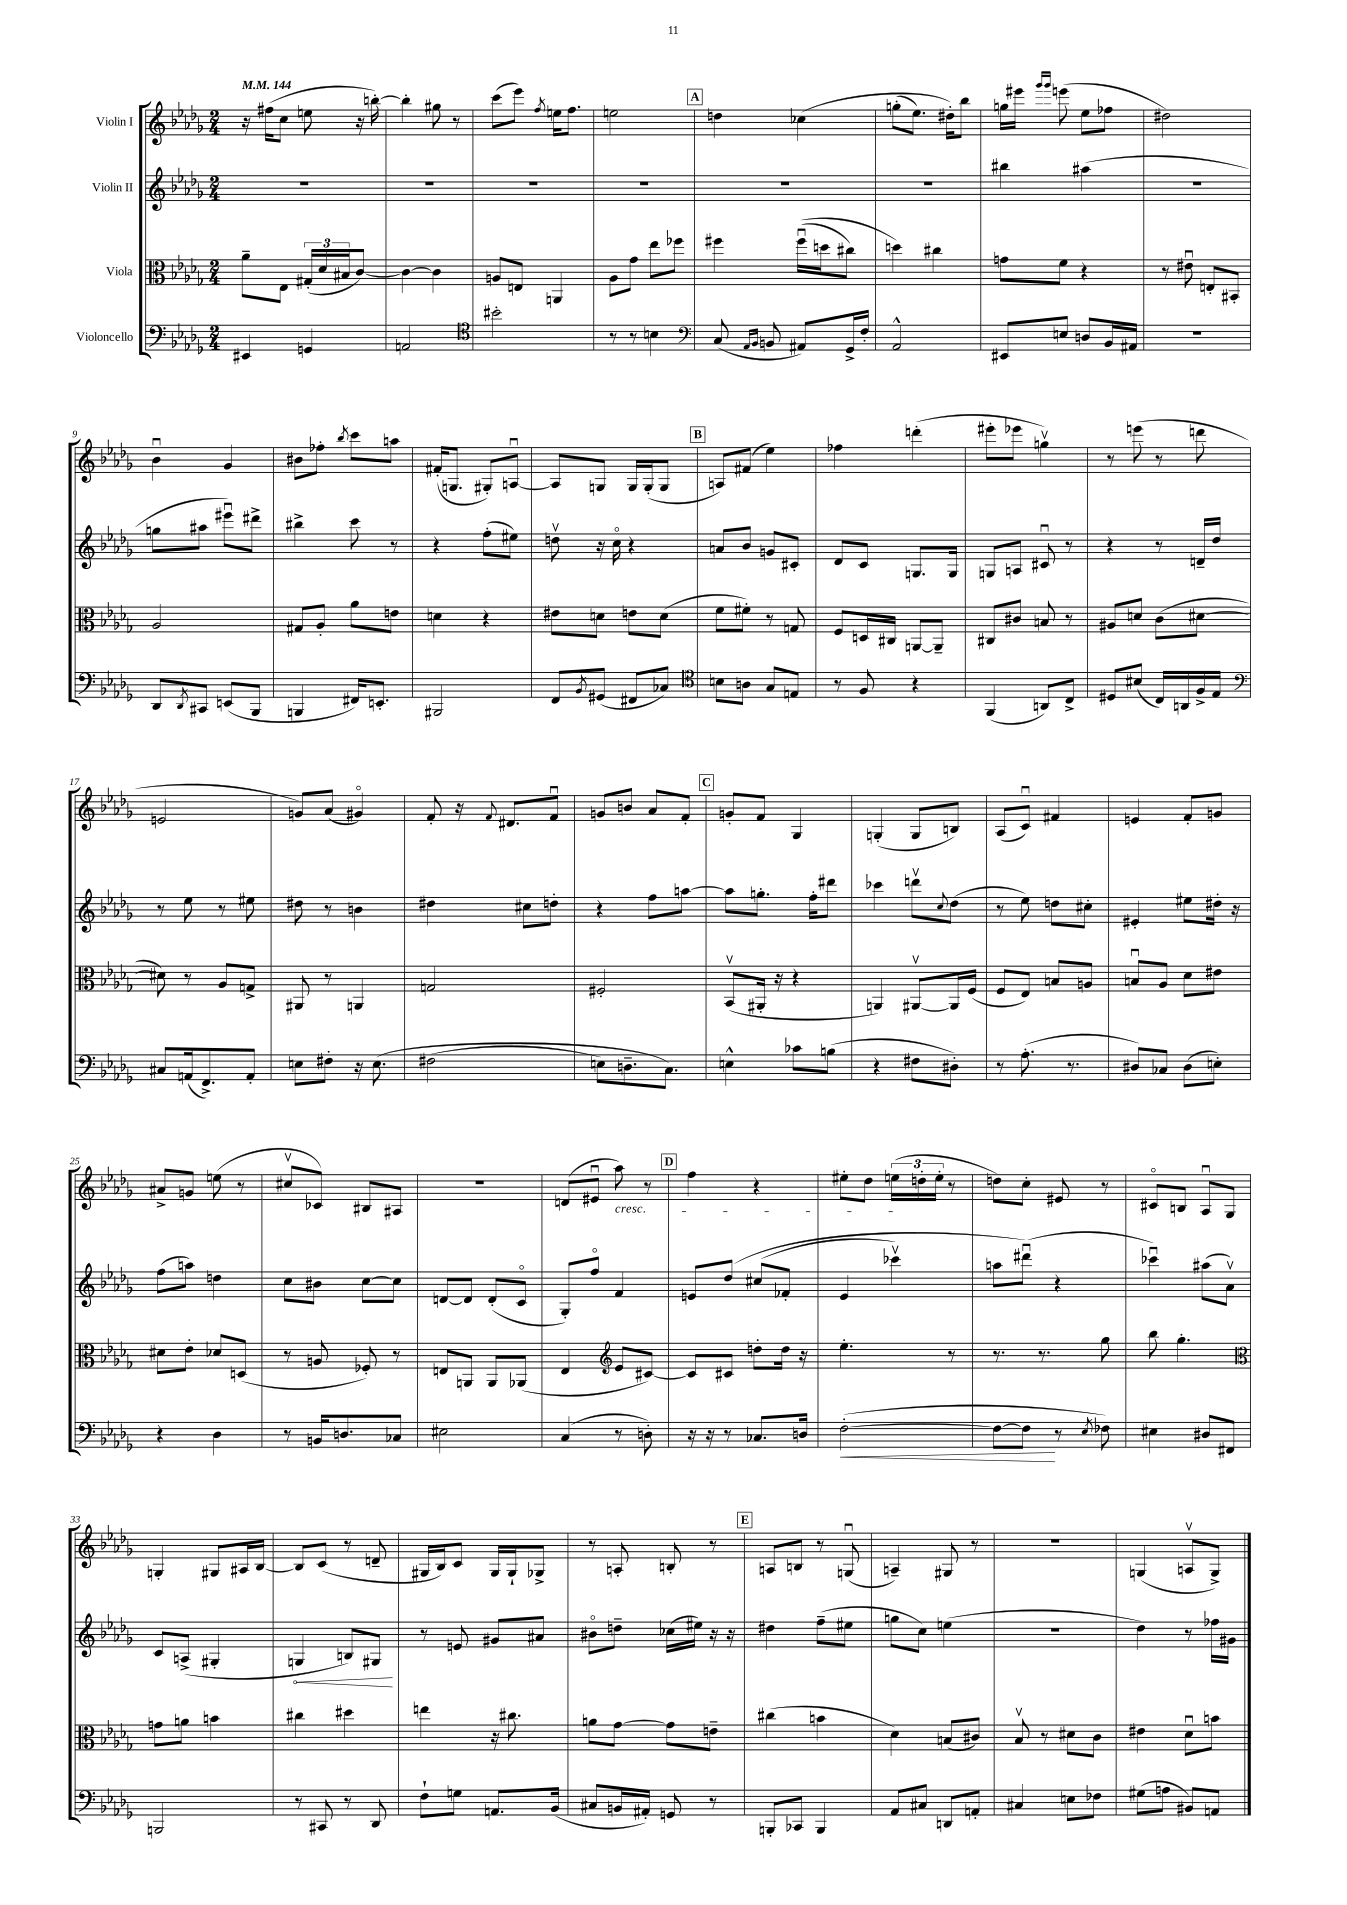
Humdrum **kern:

**kern	**dynam	**kern	**kern	**dynam	**kern
*part4	*part4	*part3	*part2	*part2	*part1
*staff4	*staff4	*staff3	*staff2	*staff2	*staff1
*I"Violoncello	*	*I"Viola	*I"Violin II	*	*I"Violin I
*clefF4	*	*clefC3	*clefG2	*	*clefG2
*k[b-e-a-d-g-]	*	*k[b-e-a-d-g-]	*k[b-e-a-d-g-]	*	*k[b-e-a-d-g-]
*M2/4	*	*M2/4	*M2/4	*	*M2/4
*MM144	*	*MM144	*MM144	*	*MM144
=1	=1	=1	=1	=1	=1
4EE#X/	.	8a-~\L	2r	.	16r
.	.	.	.	.	(16ff#X\KL
.	.	8E-\J	.	.	8cc\J
4GGn/	.	(24G#X'/LL	.	.	8een\
.	.	24d-/	.	.	.
.	.	24B#X/J	.	.	.
.	.	[8c/J)	.	.	16r
.	.	.	.	.	[16bbn'\)
=2	=2	=2	=2	=2	=2
2AAn/	.	4c\_	2r	.	4bb'\]
.	.	4c\]	.	.	8gg#X\
.	.	.	.	.	8r
=3	=3	=3	=3	=3	=3
*clefC4	*	*	*	*	*
2b#X'\	.	8An/L	2r	.	(8ccc\L
.	.	8En/J	.	.	8eee-\J)
.	.	.	.	.	8qff/
.	.	4AAn/	.	.	16een\KL
.	.	.	.	.	8.ff\J
=4	=4	=4	=4	=4	=4
8r	.	8A-\L	2r	.	2een\
8r	.	8g-\J	.	.	.
4Bn\	.	8ee-\L	.	.	.
.	.	8ff-X\J	.	.	.
!!LO:REH:place=s1:t=A
=5	=5	=5	=5	=5	=5
*clefF4	*	*	*	*	*
(8C/	.	4ff#X\	2r	.	4ddn\
16qqAA-/LL	.	.	.	.	.
16qqBB-/JJ	.	.	.	.	.
8BBn/	.	.	.	.	.
8AA#X/L)	.	((16ff#u\LL	.	.	(4cc-X\
.	.	16ddn\J	.	.	.
16GG-^/L	.	8cc#X\J)	.	.	.
16F'/JJ	.	.	.	.	.
=6	=6	=6	=6	=6	=6
2AA-^^/	.	4ddn\)	2r	.	(8ggn'\L
.	.	.	.	.	8.ee-\J)
.	.	4cc#X\	.	.	.
.	.	.	.	.	16dd#X'\KL)
.	.	.	.	.	8bb-\J
=7	=7	=7	=7	=7	=7
8EE#X/L	.	8gn\L	4bb#X\	.	16ggn\LL
.	.	.	.	.	16eee#X\JJ
.	.	.	.	.	16qqggg-/LL
.	.	.	.	.	16qqggg-/JJ
8En/J	.	8f\J	.	.	(8eeen\
8Dn/L	.	4r	(4aa#X\	.	8ee-\L
16BB-/L	.	.	.	.	8ff-X\J
16AA#X/JJ	.	.	.	.	.
=8	=8	=8	=8	=8	=8
2r	.	8r	2r	.	2dd#X\)
.	.	8e#Xu\	.	.	.
.	.	8En'/L	.	.	.
.	.	8BB#X'/J	.	.	.
!!LO:LB:g=z
=9	=9	=9	=9	=9	=9
8DD-/L	.	2A-/	8ggn\L	.	4b-u\
8qDD-/	.	.	.	.	.
8CC#X/J	.	.	8aa#X\J	.	.
(8EEn/L	.	.	8eee#Xu\L)	.	4g-/
8BBB-/J	.	.	8ddd#X^\J	.	.
=10	=10	=10	=10	=10	=10
4BBBn/	.	8G#X/L	4bb#X^\	.	8b#X\L
.	.	8A-'/J	.	.	8ff-X'\J
.	.	.	.	.	8qbb-/
16FF#X/KL)	.	8a-\L	8ccc\	.	8ccc\L
8.EEn'/J	.	.	.	.	.
.	.	8en\J	8r	.	8aan\J
=11	=11	=11	=11	=11	=11
2BBB#X/	.	4dn\	4r	.	(16f#X'/KL
.	.	.	.	.	8.Gn/J
.	.	4r	(8ff'\L	.	8G#X'/L)
.	.	.	8ee#X\J)	.	[8Anu/J
=12	=12	=12	=12	=12	=12
8FF/L	.	8e#X\L	8ddnv\	.	8A/L]
8qBB-/	.	.	.	.	.
(8GG#X/J	.	8dn\J	16r	.	8Gn/J
.	.	.	16cc\	.	.
8FF#X/L	.	8en\L	4r	.	16G/LL
.	.	.	.	.	(16G'/J
8C-X/J)	.	(8d\J	.	.	8G/J
!!LO:REH:place=s1:t=B
=13	=13	=13	=13	=13	=13
*clefC4	*	*	*	*	*
8Bn\L	.	8f\L	8an/L	.	8An/L)
8An\J	.	8f#X'\J)	8b-/J	.	(8f#X/J
8G-/L	.	8r	8gn/L	.	4ee-\)
8En/J	.	8Gn/	8c#X'/J	.	.
=14	=14	=14	=14	=14	=14
8r	.	8F/L	8d-/L	.	4ff-X\
8F/	.	16Dn/L	8c/J	.	.
.	.	16C#X/JJ	.	.	.
4r	.	[8AAn/L	8.Gn/L	.	(4dddn'\
.	.	8AA~/J]	.	.	.
.	.	.	16G/Jk	.	.
=15	=15	=15	=15	=15	=15
(4FF/	.	8C#X/L	8Gn/L	.	8eee#X'\L
.	.	8c#X/J	8An/J	.	8eee-X\J
8AAn/L)	.	8Bn/	8c#Xu/	.	4ggnv\)
8C^/J	.	8r	8r	.	.
=16	=16	=16	=16	=16	=16
8D#X/L	.	8A#X/L	4r	.	8r
(8B#X/J	.	8dn/J	.	.	(8eeen\
16C/LL)	.	(8c\L	8r	.	8r
16AAn/	.	.	.	.	.
16F^/	.	[8d#X\J	16dn~/LL	.	8dddn\
16E-/JJ	.	.	16dd-/JJ	.	.
!!LO:LB:g=z
=17	=17	=17	=17	=17	=17
*clefF4	*	*	*	*	*
8C#X/L	.	8d#X\])	8r	.	2en/
(16AAn/k	.	8r	8ee-\	.	.
8.FF^/)	.	.	.	.	.
.	.	8A-/L	8r	.	.
8AA'/J	.	8Gn^/J	8ee#X\	.	.
=18	=18	=18	=18	=18	=18
8En\L	.	8AA#X/	8dd#X\	.	8gn/L)
8F#X'\J	.	8r	8r	.	(8a-/J
16r	.	4AAn/	4bn\	.	4g#X/)
(8.E\	.	.	.	.	.
=19	=19	=19	=19	=19	=19
(2F#X\	.	2Gn/	4dd#X\	.	8f'/
.	.	.	.	.	16r
.	.	.	.	.	8qqf/
.	.	.	.	.	8.d#X/L
.	.	.	8cc#X\L	.	.
.	.	.	8ddn'\J	.	8fu/J
=20	=20	=20	=20	=20	=20
8En\L)	.	2F#X'/	4r	.	8gn/L
8.Dn~\	.	.	.	.	8bn/J
.	.	.	8ff\L	.	8a-/L
8.C\J)	.	.	.	.	.
.	.	.	[8aan\J	.	8f'/J
!!LO:REH:place=s1:t=C
=21	=21	=21	=21	=21	=21
4En^^\	.	(8BB-v/L	8aa\L]	.	8gn'/L
.	.	16AA#X'/Jk	8.ggn'\J	.	8f/J
.	.	16r	.	.	.
8c-X\L	.	4r	.	.	4G-/
.	.	.	16ff'\KL	.	.
(8Bn\J	.	.	8ddd#X\J	.	.
=22	=22	=22	=22	=22	=22
4r	.	4AAn/)	4ccc-X\	.	(4Gn'/
8F#X\L	.	[8AA#Xv/L	8dddnv\L	.	8G/L
.	.	.	8qqcc/	.	.
8D#X'\J)	.	16AA#/L]	(8dd-\J	.	8Bn/J)
.	.	(16F/JJ	.	.	.
=23	=23	=23	=23	=23	=23
8r	.	8F/L	8r	.	(8A-/L
(8.A-'\	.	8E-/J)	8ee-\)	.	8cu/J)
.	.	8Bn/L	8ddn\L	.	4f#X/
8.r	.	.	.	.	.
.	.	8An/J	8cc#X'\J	.	.
=24	=24	=24	=24	=24	=24
8D#X/L)	.	8Bnu/L	4e#X'/	.	4en/
8C-X/J	.	8A-/J	.	.	.
(8D#\L	.	8d-\L	8ee#X\L	.	8f'/L
8En'\J)	.	8e#X\J	16dd#X'\Jk	.	8gn/J
.	.	.	16r	.	.
!!LO:LB:g=z
=25	=25	=25	=25	=25	=25
4r	.	8d#X\L	(8ff\L	.	8a#X^/L
.	.	8e-'\J	8aan\J)	.	8gn/J
4D-\	.	8d-X/L	4ddn\	.	(8een\
.	.	(8Dn/J	.	.	8r
=26	=26	=26	=26	=26	=26
8r	.	8r	8cc\L	.	8cc#Xv/L
16BBn/KL	.	8An/	8b#X\J	.	8c-X/J)
8.Dn/	.	.	.	.	.
.	.	8F-X'/)	[8cc\L	.	8B#X/L
8C-X/J	.	8r	8cc\J]	.	8A#X/J
=27	=27	=27	=27	=27	=27
2E#X\	.	8En/L	[8dn/L	.	2r
.	.	8AAn/J	8d/J]	.	.
.	.	8AA/L	(8d'/L	.	.
.	.	(8AA-X/J	8c/J	.	.
=28	=28	=28	=28	=28	=28
(4C/	.	4E-/	8G-'/L)	.	(8dn/L
.	.	.	8ff/J	.	8e#Xu/J
*	*	*clefG2	*	*	*
!	!	!	!	!	!LO:TX:b:i:t=cresc.
8r	.	8e-/L	4f/	.	8aa-\)
8Dn'\)	.	[8c#X/J)	.	.	8r
!!LO:REH:place=s1:t=D
=29	=29	=29	=29	=29	=29
16r	.	8c#/L]	8en/L	.	4ff\
16r	.	.	.	.	.
8r	.	8c#X/J	(8dd-/J	.	.
8.C-X/L	.	8ddn'\L	(8cc#X/L	.	4r
.	.	16dd\Jk	8f-X'/J	.	.
16Dn/Jk	.	16r	.	.	.
=30	=30	=30	=30	=30	=30
!	!LO:HP:b	!	!	!	!
([2F'\	<	4.ee-'\	4e-/	.	8ee#X'\L
.	.	.	.	.	8dd-\J
.	.	.	4ccc-Xv\)	.	(24een\LL
.	.	.	.	.	24ddn'\
.	.	.	.	.	24ee'\JJ
.	.	8r	.	.	8r
=31	=31	=31	=31	=31	=31
8F\L_	.	8.r	8aan\L	.	8ddn\L)
8F\J]	.	.	(8ddd#Xu\J)	.	8cc'\J
.	.	8.r	.	.	.
8r	[	.	4r	.	8e#X/
8qE-/	.	.	.	.	.
8F-X\)	.	8gg-\	.	.	8r
=32	=32	=32	=32	=32	=32
4E#X\	.	8bb-\	4ccc-Xu\)	.	8c#X/L
.	.	4.gg-'\	.	.	8Bn/J
8D#X/L	.	.	(8aa#X\L	.	8A-u/L
8FF#X/J	.	.	8a-v\J)	.	8G-/J
!!LO:LB:g=z
=33	=33	=33	=33	=33	=33
*	*	*clefC3	*	*	*
2BBBn/	.	8gn\L	8c/L	.	4Gn'/
.	.	8an\J	(8An^/J	.	.
.	.	4bn\	4G#X'/	.	8G#X/L
.	.	.	.	.	16A#X/L
.	.	.	.	.	[16B-/JJ
=34	=34	=34	=34	=34	=34
!	!	!	!	!LO:HP:b	!
8r	.	4cc#X\	4Gn/	<	8B-/L]
8CC#X/	.	.	.	.	(8c/J
8r	.	4dd#X\	8Bn/L)	.	8r
8DD-/	.	.	8G#X/J	.	8dn~/
.	.	.	.	[	.
=35	=35	=35	=35	=35	=35
8F`\L	.	4een\	8r	.	16G#X/LL
.	.	.	.	.	16B-/J)
8Gn\J	.	.	8en/	.	8c/J
8.AAn/L	.	16r	8g#X/L	.	16G#/LL
.	.	8.cc#X\	.	.	16G#`/J
.	.	.	8a#X/J	.	8G-X^/J
(16BB-/Jk	.	.	.	.	.
=36	=36	=36	=36	=36	=36
8C#X/L	.	8an\L	8b#X\L	.	8r
16BBn/L	.	[8g-\J	8ddn~\J	.	8An'/
16AA#X'/JJ)	.	.	.	.	.
8GGn/	.	8g-\L]	(16cc-X\LL	.	8Bn'/
.	.	.	16ee#X\JJ)	.	.
8r	.	8en~\J	16r	.	8r
.	.	.	16r	.	.
!!LO:REH:place=s1:t=E
=37	=37	=37	=37	=37	=37
8BBBn'/L	.	(4cc#X\	4dd#X\	.	8An/L
8CC-X/J	.	.	.	.	8Bn/J
4BBB/	.	4bn\	(8ff~\L	.	8r
.	.	.	8ee#X\J	.	(8Gnu/
=38	=38	=38	=38	=38	=38
8AA-/L	.	4d-\)	8ggn\L	.	4An~/)
8C#X/J	.	.	8cc\J)	.	.
8DDn/L	.	(8Bn/L	(4een\	.	8G#X/
8AAn'/J	.	8c#X/J)	.	.	8r
=39	=39	=39	=39	=39	=39
4C#X/	.	8B-v/	2r	.	2r
.	.	8r	.	.	.
8En\L	.	8d#X\L	.	.	.
8F-X\J	.	8c\J	.	.	.
=40	=40	=40	=40	=40	=40
(8G#X\L	.	4e#X\	4dd-\)	.	(4Gn/
8An\J	.	.	.	.	.
8BB#X/L)	.	8d-u\L	8r	.	8Anv/L
8AAn/J	.	8bn\J	16ff-X\LL	.	8G^/J)
.	.	.	16g#X\JJ	.	.
==	==	==	==	==	==
*-	*-	*-	*-	*-	*-
